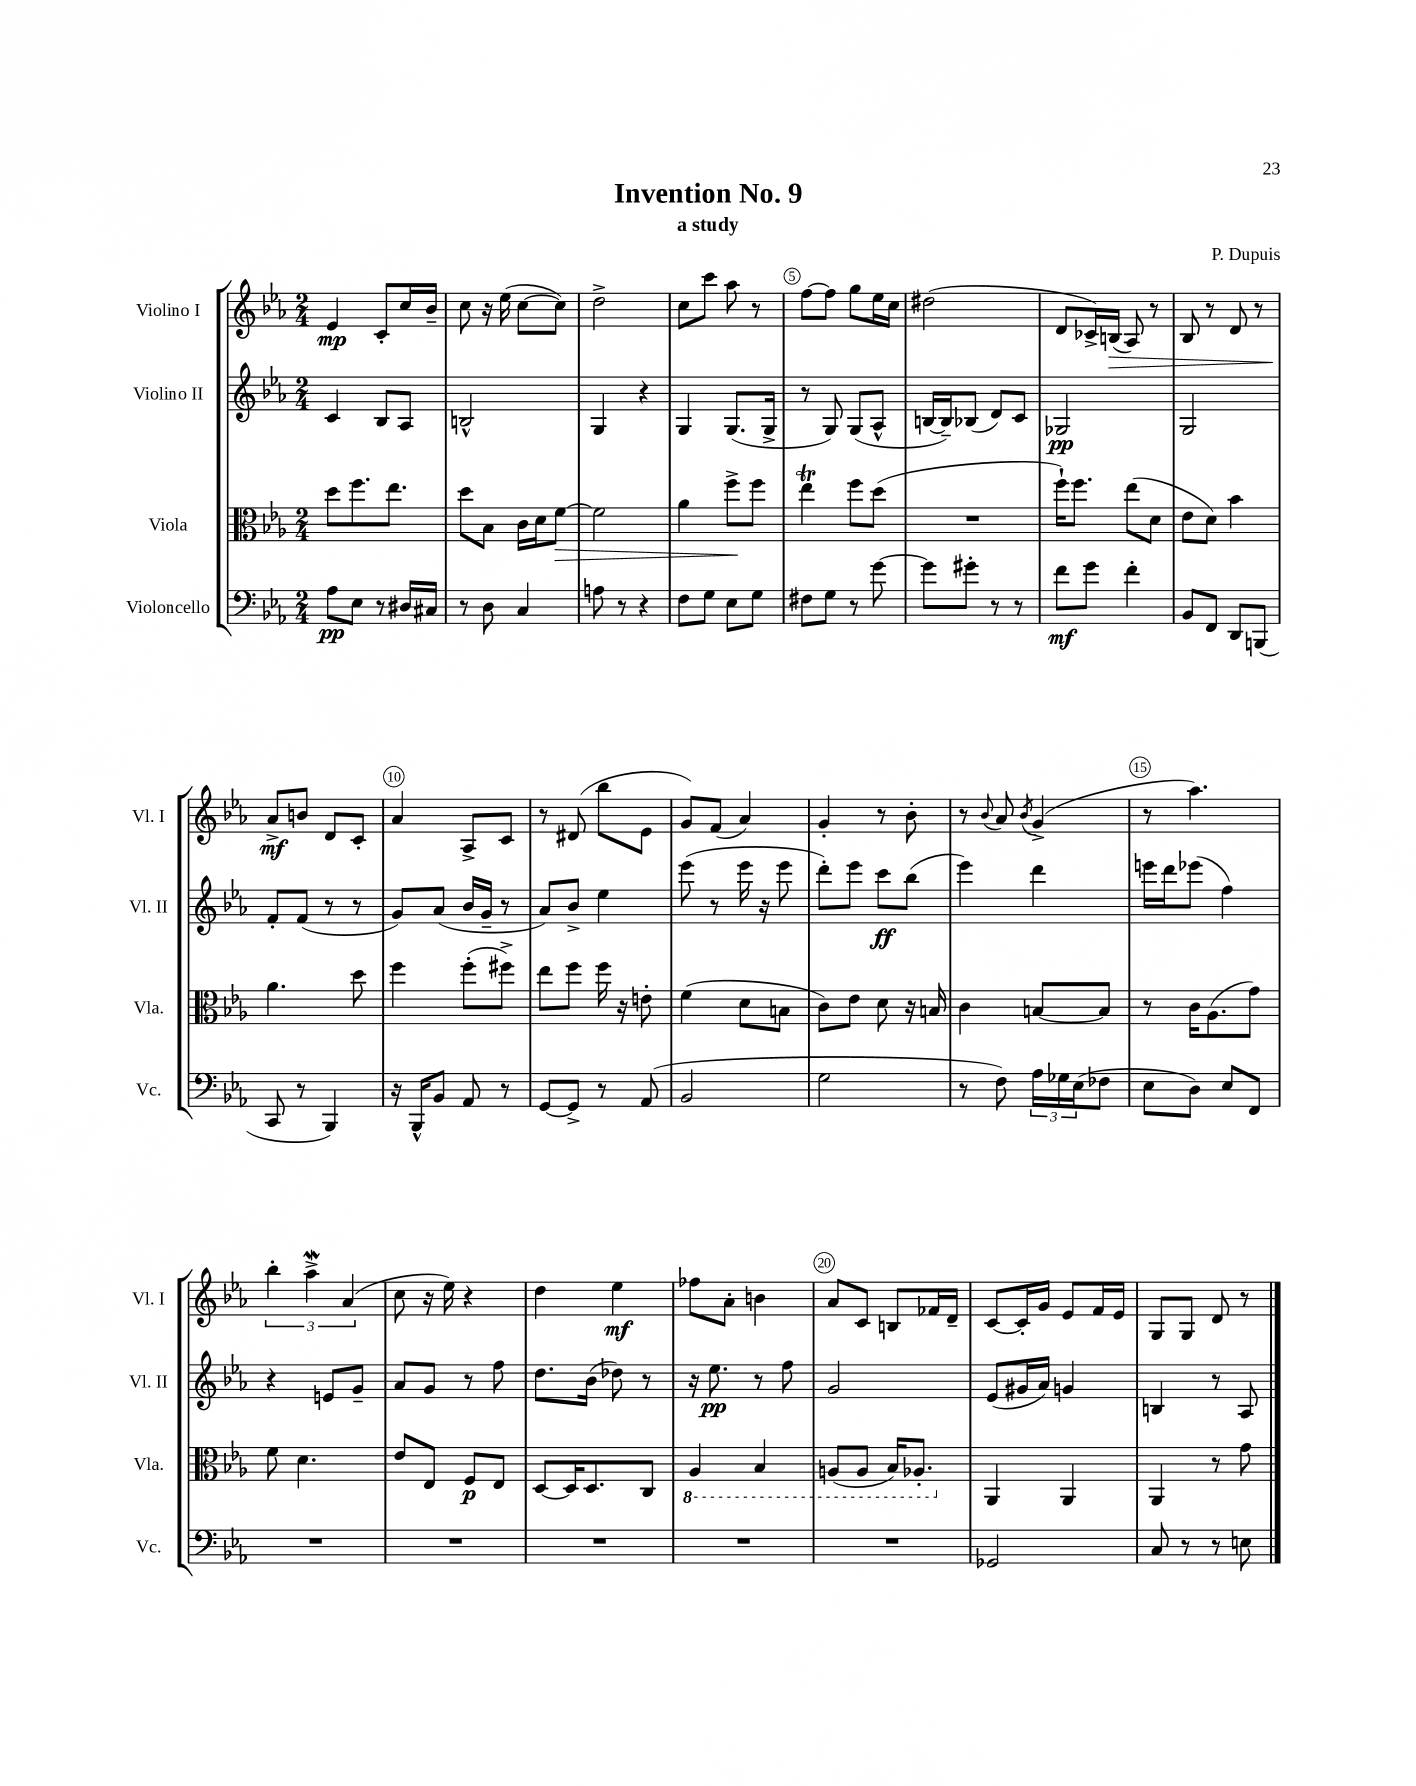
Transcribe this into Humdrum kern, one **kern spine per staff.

**kern	**kern	**kern	**kern
*staff4	*staff3	*staff2	*staff1
*clefF4	*clefC3	*clefG2	*clefG2
*k[b-e-a-]	*k[b-e-a-]	*k[b-e-a-]	*k[b-e-a-]
*M2/4	*M2/4	*M2/4	*M2/4
8A-	8dd	4c	4e-
8E-	8.ff	.	.
8r	.	8B-	8c'
.	8.ee-	.	.
16D#	.	8A-	16cc
16C#	.	.	16b-~
=	=	=	=
8r	8dd	2B^^	8cc
8D	8B-	.	16r
.	.	.	(16ee-
4C	16c	.	[8cc
.	16d	.	.
.	[8f	.	8cc])
=	=	=	=
8A	2f]	4G	2dd^
8r	.	.	.
4r	.	4r	.
=	=	=	=
8F	4a-	4G	8cc
8G	.	.	8ccc
8E-	8ff^	(8.G	8aa-
8G	8ff	.	8r
.	.	16G^	.
=	=	=	=
8F#	4ee-	8r	[8ff
8G	.	8G)	8ff]
8r	8ff	(8G	8gg
[8g	(8dd	8A-^^	16ee-
.	.	.	16cc
=	=	=	=
8g]	2r	[16B	(2dd#
.	.	16B~])	.
8g#'	.	(8B-	.
8r	.	8d)	.
8r	.	8c	.
=	=	=	=
8f	16ff`)	2G-	8d
.	8.ff	.	.
8g	.	.	16c-^)
.	.	.	(16B
4f'	(8ee-	.	8A-)
.	8d	.	8r
=	=	=	=
8BB-	8e-	2G	8B-
8FF	8d)	.	8r
8DD	4b-	.	8d
(8BBB	.	.	8r
=	=	=	=
8CC	4.a-	8f'	8a-^
8r	.	(8f	8b
4BBB-)	.	8r	8d
.	8dd	8r	8c'
=	=	=	=
16r	4ff	8g)	4a-
16BBB-^^	.	.	.
8BB-	.	(8a-	.
8AA-	(8ff'	16b-	8A-^
.	.	16g~	.
8r	8ff#^)	8r	8c
=	=	=	=
[8GG	8ee-	8a-)	8r
8GG^]	8ff	8b-^	(8d#
8r	16ff	4ee-	8bb-
.	16r	.	.
(8AA-	8e'	.	8e-
=	=	=	=
2BB-	(4f	(8eee-	8g)
.	.	8r	(8f
.	8d	16eee-	4a-)
.	.	16r	.
.	8B	8eee-	.
=	=	=	=
2G	8c)	8ddd')	4g'
.	8e-	8eee-	.
.	8d	8ccc	8r
.	16r	(8bb-	8b-'
.	16B	.	.
=	=	=	=
8r	4c	4eee-)	8r
.	.	.	8qqb-
8F)	.	.	8a-
.	.	.	8qb-
24A-	[8B	4ddd	(4g^
24G-	.	.	.
(24E-	.	.	.
8F-	8B]	.	.
=	=	=	=
8E-	8r	16eee	8r
.	.	16ddd	.
8D)	16c	(8eee-	4.aa-)
.	(8.A-	.	.
8E-	.	4ff)	.
8FF	8g)	.	.
=	=	=	=
2r	8f	4r	6bb-'
.	4.d	.	.
.	.	.	6aa-^
.	.	8e	.
.	.	.	(6a-
.	.	8g~	.
=	=	=	=
2r	8e-	8a-	8cc
.	8E-	8g	16r
.	.	.	16ee-)
.	8F	8r	4r
.	8E-	8ff	.
=	=	=	=
2r	[8D	8.dd	4dd
.	16D]	.	.
.	8.D	(16b-	.
.	.	8dd-)	4ee-
.	8C	8r	.
=	=	=	=
2r	4AA-	16r	8ff-
.	.	8.ee-	.
.	.	.	8a-'
.	4BB-	8r	4b
.	.	8ff	.
=	=	=	=
2r	(8AA	2g	8a-
.	8AA	.	8c
.	16BB-)	.	8B
.	8.AA-'	.	.
.	.	.	16f-
.	.	.	16d~
=	=	=	=
2GG-	4AA-	(8e-	[8c
.	.	16g#	16c']
.	.	16a-)	16g
.	4AA-	4g	8e-
.	.	.	16f
.	.	.	16e-
=	=	=	=
8C	4AA-	4B	8G
8r	.	.	8G
8r	8r	8r	8d
8E	8g	8A-	8r
==	==	==	==
*-	*-	*-	*-
